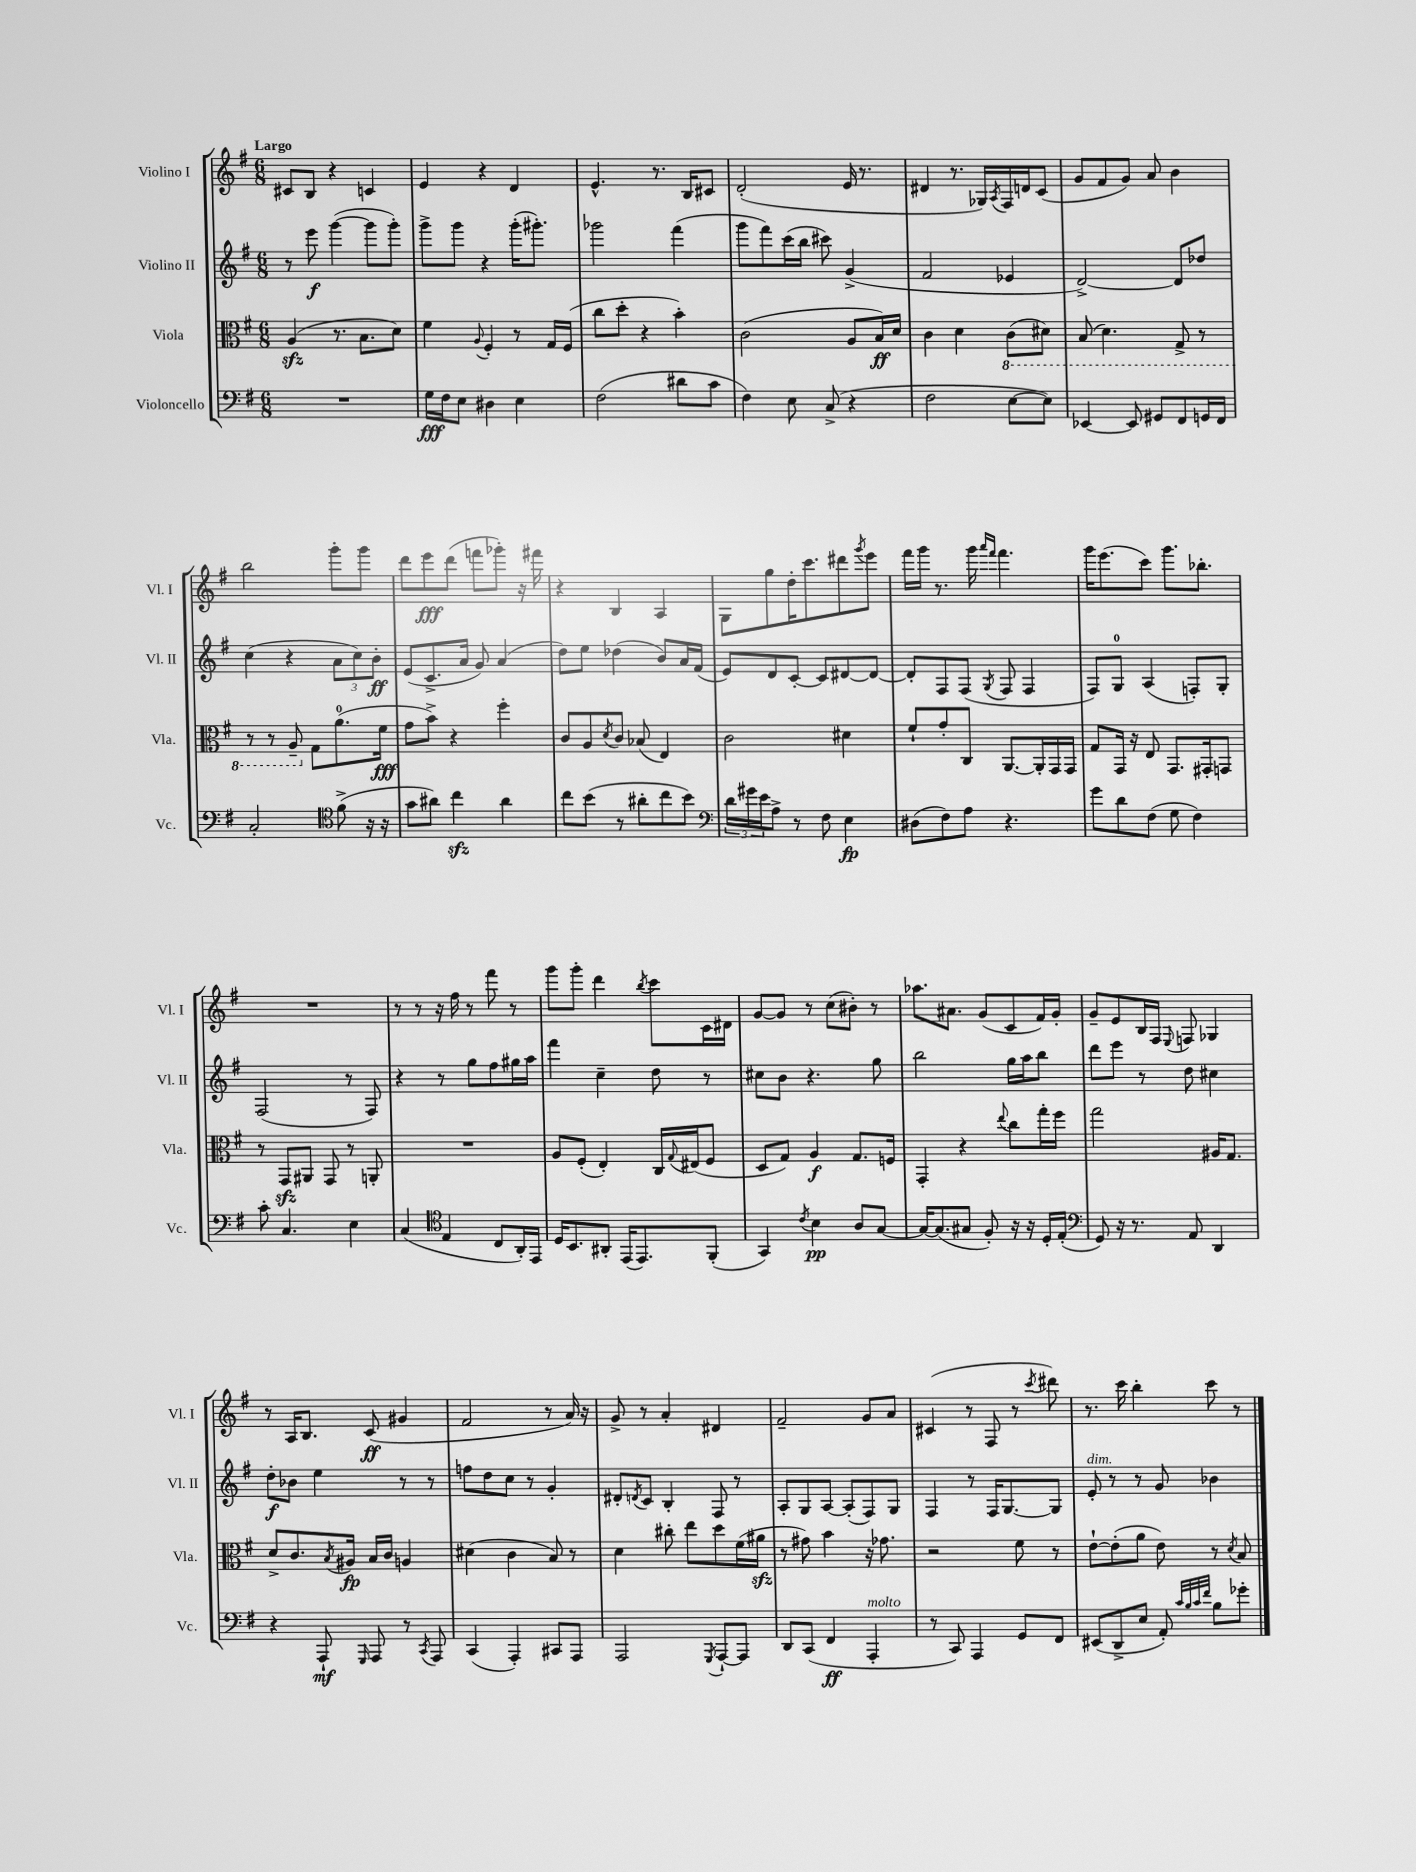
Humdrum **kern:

**kern	**kern	**kern	**kern
*staff4	*staff3	*staff2	*staff1
*clefF4	*clefC3	*clefG2	*clefG2
*k[f#]	*k[f#]	*k[f#]	*k[f#]
*M6/8	*M6/8	*M6/8	*M6/8
2.r	(4A/	8r	8c#/L
.	.	8eee\	8B/J
.	8.r	([4ggg\	4r
.	8.B\L	.	.
.	.	8ggg\]L	4c/
.	8d\J)	8ggg'\J)	.
=	=	=	=
16G\LL	4f#\	8ggg^\L	4e/
16F#\J	.	.	.
8E\J	.	8ggg\J	.
.	8qqA/	.	.
4D#\	4F#'/	4r	4r
4E\	8r	(16ggg'\LK	4d/
.	.	8.ggg#'\J)	.
.	16G/LL	.	.
.	(16F#/JJ	.	.
=	=	=	=
(2F#\	8cc\L	2ggg-\	4.e^^/
.	8dd'\J	.	.
.	4r	.	.
.	.	.	8.r
8d#\L	4b'\)	(4fff#\	.
.	.	.	16B/LK
8c\J	.	.	8c#/J
=	=	=	=
4F#\)	(2c\	8ggg\L	(2d'/
.	.	8fff#\)	.
8E\	.	(16ccc\L	.
.	.	16bb\JJ	.
(8C^/	.	8ccc#\)	.
4r	8A/L	(4g^/	16e/
.	.	.	8.r
.	16B/L)	.	.
.	16d/JJ	.	.
=	=	=	=
2F#\	4c\	2f#/	4d#/
.	4d\	.	8.r
.	.	.	16G-/LL)
.	.	.	8qA/
[8E\L	(8C\L	4e-/	16F#/
.	.	.	16d/J
8E\]J)	8D#\J)	.	(8c/J
=	=	=	=
[4EE-/	(8BB/	[2d^/)	8g/L
.	4.D\)	.	8f#/
8EE-/]	.	.	8g/J)
8GG#/L	.	.	8a/
8FF#/	8GG^/	8d/]L	4b\
16GG/L	8r	8dd-/J	.
16FF#/JJ	.	.	.
=	=	=	=
2C'/	8r	(4cc\	2bb\
.	8r	.	.
.	8AA~/	4r	.
.	8G\L	.	.
*clefC4	*	*	*
(8f#^\	(8.a\	12a\L	8ggg'\L
.	.	12cc\)	.
16r	.	.	8ggg\J
.	.	12b'\J	.
16r	16f#\Jk	.	.
=	=	=	=
8g\L	8g\L	(8e/L	8ddd\L
8a#\J)	8b^\J)	8.c^/	8eee\
4cc\	4r	.	(8ddd\J
.	.	16a/Jk	.
.	.	8g/)	8fff\L
4a#\	4ff#'\	(4a/	8ggg-'\J)
.	.	.	16r
.	.	.	16fff#\
=	=	=	=
8cc\L	8c/L	8dd\L)	4r
(8b\J	8A/	8ee\J	.
.	8qd/	.	.
8r	8c/J	(4dd-\	4B/
8a#'\L	(8B-/	.	.
8cc\	4E/)	8b/L)	4A/
8b\J)	.	16a/L	.
.	.	(16f#/JJ	.
=	=	=	=
*clefF4	*	*	*
24d\LL	2c\	8e/L)	8G\L
24g#\	.	.	.
24e\J	.	.	.
8A^\J	.	8d/	8gg\
8r	.	[8c'/J	16dd'\K
.	.	.	8.ccc\
8F#\	.	8c/]L	.
4E\	4d#\	[8d#/	8ddd#\
.	.	.	8qggg/
.	.	8d#/_J	8eee\J
=	=	=	=
(8D#\L	8f#`/L	8d#'/]L	16fff#\LL
.	.	.	16ggg\JJ
8F#\)	8g'/	8F#/	8.r
8A\J	8C/J	(8F#/J	.
.	.	.	16ggg\
.	.	.	16qqaaa/LL
.	.	8qG/	16qqfff#/JJ
4.r	[8.AA/L	8F#/	4.fff#\
.	.	4F#/	.
.	16AA'/]L	.	.
.	16GG/	.	.
.	16GG/JJ	.	.
=	=	=	=
8g\L	8G/L	8F#/L)	16ggg\LK
.	.	.	(8.eee\
8d\	16GG/Jk	8G/J	.
.	16r	.	.
(8F#\J	8E/	(4A/	8ccc\J)
8G\	8.GG/L	.	8.ggg\L
4F#\)	.	8F'/L)	.
.	16GG#'/k	.	8.bb-'\J
.	8GG/J	8G'/J	.
=	=	=	=
8c'\	8r	(2F#/	2.r
4.C/	8GG/L	.	.
.	8AA#/J	.	.
.	8GG/	.	.
4E\	8r	8r	.
.	8AA'/	8F#/)	.
=	=	=	=
(4C/	2.r	4r	8r
.	.	.	8r
*clefC4	*	*	*
4E/	.	8r	16r
.	.	.	16ff#\
.	.	8gg\L	8r
8C/L	.	8ff#\	8fff#\
16AA'/L)	.	16gg#\L	8r
16EE/JJ	.	16aa\JJ	.
=	=	=	=
16D/LK	8A/L	4fff#\	8ggg\L
8.BB/	.	.	.
.	(8F#'/J	.	8ggg'\J
8AA#'/J	4E'/)	4cc~\	4ddd\
(16EE/LK	.	.	.
8.EE/)	.	.	.
.	.	.	8qbb/
.	16C/LL	8dd\	8ccc\L
.	8qqG/	.	.
.	(16E#/J	.	.
(8FF#'/J	8F#/J	8r	16c\L
.	.	.	16d#\JJ
=	=	=	=
4GG/)	8D/L	8cc#\L	[8g/L
.	8G/J)	8b\J	8g/]J
8qc/	.	.	.
4B\	4A/	4.r	8r
.	.	.	(8cc\L
8A/L	8.G/L	.	8b#'\J)
[8G/J	.	8gg\	8r
.	16F/Jk	.	.
=	=	=	=
16G/_LK	4GG'/	2bb\	8.aa-\L
(8.G/]	.	.	.
.	.	.	8.a#\J
8G#/J	4r	.	.
8F#'/)	.	.	(8g/L
.	8qqee/	.	.
16r	8cc\L	16gg\LL	8c/
16r	.	16aa\J	.
16D'/LL	16gg'\L	8bb\J	16f#/L)
(16E'/JJ	16ff#\JJ	.	16g'/JJ
=	=	=	=
*clefF4	*	*	*
8GG/)	2gg\	8ddd\L	8g~/L
16r	.	8eee\J	8e/
8.r	.	.	.
.	.	8r	16B/L
.	.	.	16F#/JJ
.	.	.	8qqE/
8AA/	.	8dd\	8F/
4DD/	16A#/LK	4cc#\	4G-/
.	8.G/J	.	.
=	=	=	=
4r	8d^/L	8dd'\L	8r
.	8.c/	8b-\J	16A/LK
.	.	.	8.B/J
8AAA`/	.	4ee\	.
.	8qB/	.	.
.	16A#/Jk	.	.
16qqGGG/	.	.	.
8AAA/	16B/LL	.	(8c/
.	16c/JJ	.	.
8r	4A/	8r	4g#/
8qCC/	.	.	.
8AAA/	.	8r	.
=	=	=	=
(4CC/	(4d#\	8ff\L	2f#/
.	.	8dd\	.
4AAA'/)	4c\	8cc\J	.
.	.	8r	.
8CC#/L	8B/)	4g'/	8r
8AAA/J	8r	.	16a/)
.	.	.	16r
=	=	=	=
2AAA/	4d\	8d#'/L	8g^/
.	.	8qd/	.
.	.	8c/J	8r
.	8cc#'\	4B'/	4a'/
.	8ee\L	.	.
8qGGG/	.	.	.
[8AAA`/L	8dd\	8F#/	4d#/
8AAA/]J	(16f#\L	8r	.
.	16a#\JJ	.	.
=	=	=	=
8DD/L	8r	8A'/L	2f#~/
(8CC/J	8g#\)	8G/	.
4FF#/	4b\	[8A/J	.
.	.	(8A'/]L	.
4AAA'/	16r	8F#/)	8g/L
.	8.g-\	.	.
.	.	8G/J	8a/J
=	=	=	=
8r	2r	4F#/	(4c#/
8CC/)	.	.	.
4AAA/	.	8r	8r
.	.	16F#/LK	8F#/
.	.	[8.G/	.
8GG/L	8f#\	.	8r
.	.	.	8qccc/
8FF#/J	8r	8G/]J	8ddd#\)
=	=	=	=
(8EE#/L	[8e`\L	8e'/	8.r
8DD^/	(8e'\]	8r	.
.	.	.	16ccc\
8E/J	8a\J	8r	4bb'\
8AA'/)	8e\)	8g/	.
32qqc/LLL	.	.	.
32qqB/	.	.	.
32qqc/	.	.	.
32qqf#/JJJ	.	.	.
8B\L	8r	4b-\	8ccc\
.	8qd/	.	.
8g-'\J	8B/	.	8r
==	==	==	==
*-	*-	*-	*-
